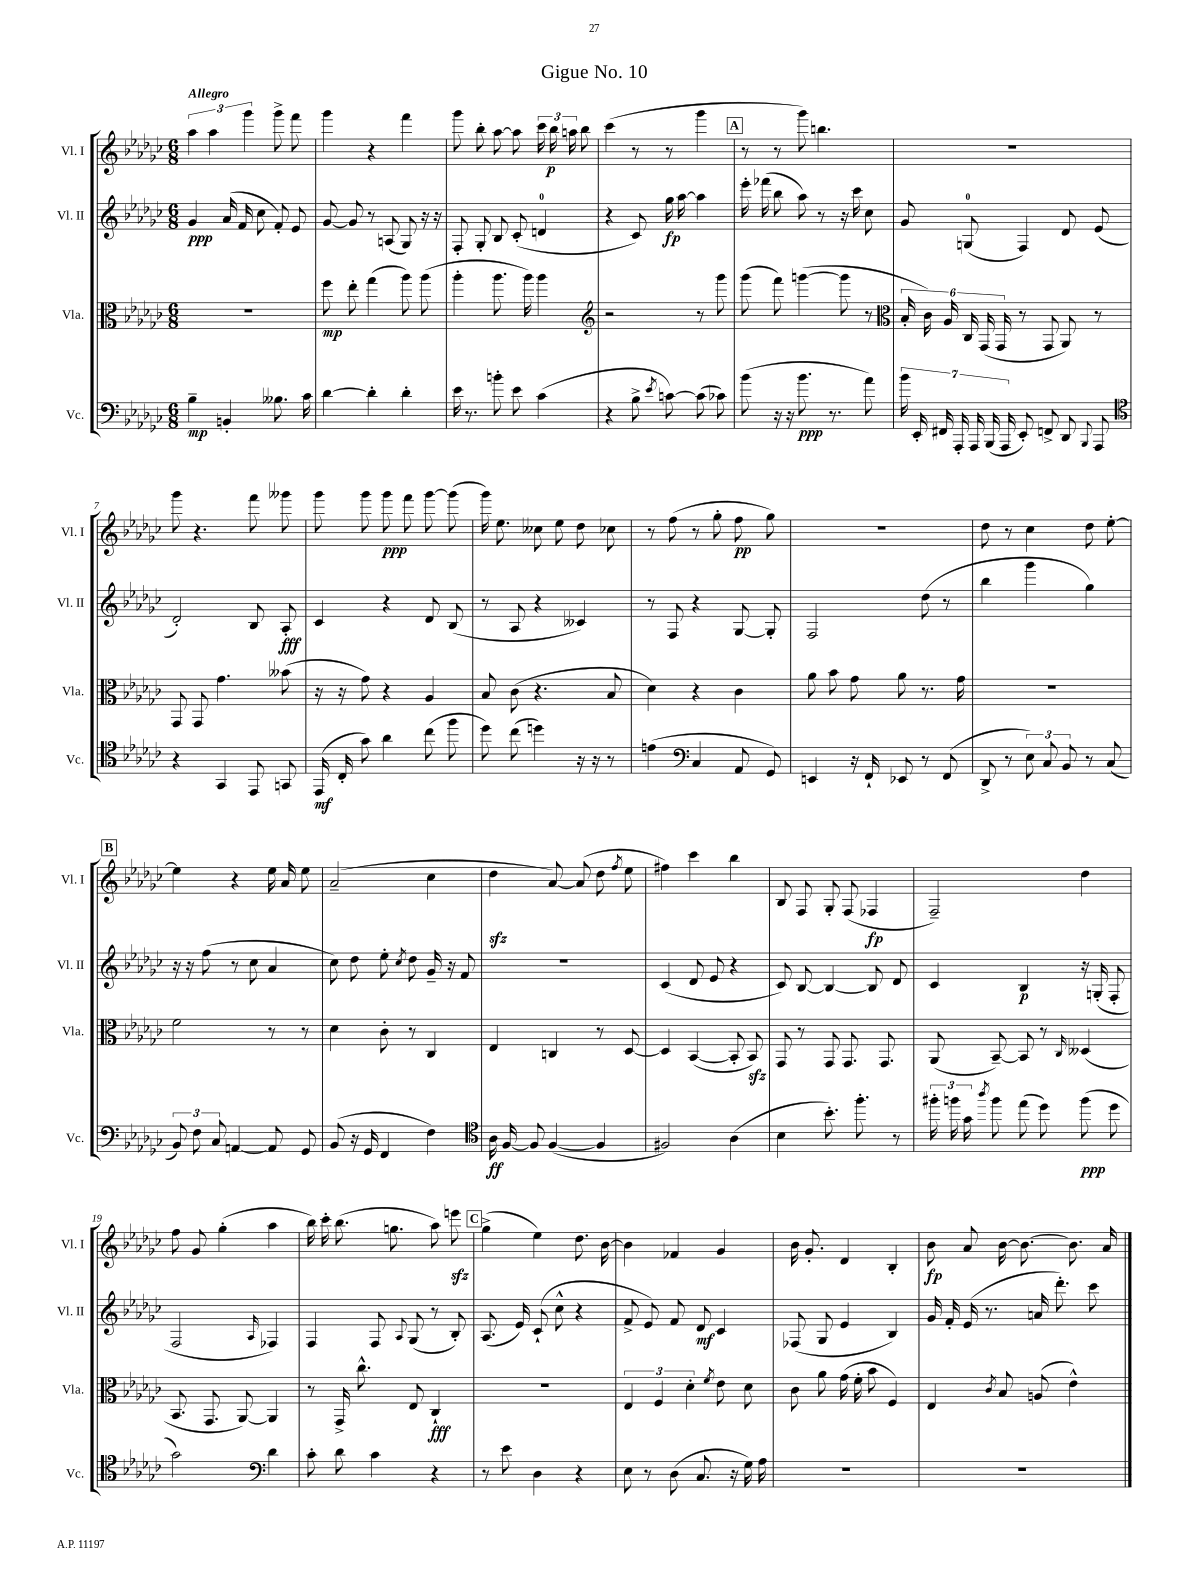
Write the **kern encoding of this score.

**kern	**kern	**kern	**kern
*staff4	*staff3	*staff2	*staff1
*clefF4	*clefC3	*clefG2	*clefG2
*k[b-e-a-d-g-c-]	*k[b-e-a-d-g-c-]	*k[b-e-a-d-g-c-]	*k[b-e-a-d-g-c-]
*M6/8	*M6/8	*M6/8	*M6/8
4B-~	2.r	4g-	6aa-
.	.	.	6aa-
4BB'	.	(16a-	.
.	.	16f	.
.	.	.	6ggg-
.	.	8cc-	.
8.B--	.	8f')	8ggg-^
.	.	8e-	8fff
16c-	.	.	.
=	=	=	=
[4d-	8ff	[8g-	4ggg-
.	8ee-'	8g-]	.
4d-']	(4gg-	8r	4r
.	.	(8A	.
4d-'	8aa-)	8G-)	4fff
.	(8aa-	16r	.
.	.	16r	.
=	=	=	=
16e-	4aa-'	8F'	8ggg-
8.r	.	.	.
.	.	8G-'	8bb-'
8b'	8.aa-	8B-	[8aa-
8e-	.	(8c-'	8aa-]
.	16aa-)	.	.
(4c-	4aa-	4d	24ccc-
.	.	.	24bb-
.	.	.	24aa
.	.	.	8bb-
=	=	=	=
*	*clefG2	*	*
4r	2r	4r	(4ccc-
8B-^	.	8c-)	8r
8qe-	.	.	.
[8c)	.	16gg-	8r
.	.	[16aa-	.
(8c]	8r	4aa-]	4ggg-
8c-)	8ggg-	.	.
=	=	=	=
(8b-	(8ggg-	16eee-'	8r
.	.	(16fff-	.
16r	8fff)	8bb-	8r
16r	.	.	.
8.b-	([4ggg	8aa-)	8ggg-)
.	.	8r	4.bb
8.r	.	.	.
.	8ggg]	16r	.
.	.	16ccc-	.
8a-)	8r	8cc-	.
=	=	=	=
*	*clefC3	*	*
28b-	24B-'	8g-	2.r
28EE-'	.	.	.
.	24c-)	.	.
28FF#	.	.	.
.	24A-	.	.
28AAA-'	.	.	.
.	24C-	(8G	.
28AAA-	.	.	.
.	(24GG-	.	.
(28BBB-	.	.	.
.	24GG-	.	.
28AAA-	.	.	.
8EE-')	8r	4F)	.
8FF^	8GG-	.	.
8DD-	8AA-)	8d-	.
8qqBBB-	.	.	.
8AAA-	8r	(8e-	.
=	=	=	=
*clefC4	*	*	*
4r	8GG-	2d-')	8ggg-
.	8GG-	.	4.r
4GG-	4.g-	.	.
8EE-	.	8B-	8fff
8GG	(8b--	8A-'	8ggg--
=	=	=	=
(16EE-	16r	4c-	8ggg-
16C-'	16r	.	.
8g-)	8g-)	.	8ggg-
4a-	4r	4r	8ggg-
.	.	.	8fff
(8cc-	4A-	8d-	[8ggg-
8ff	.	(8B-	(8ggg-]
=	=	=	=
8dd-)	8B-	8r	16ggg-)
.	.	.	8.ee-
(8cc-	(8c-	8A-	.
4dd)	4.r	4r	8cc--
.	.	.	8ee-
16r	.	4c--)	8dd-
16r	.	.	.
8r	8B-	.	8cc-
=	=	=	=
(4e	4d-)	8r	8r
.	.	8F	(8ff
*clefF4	*	*	*
4C-	4r	4r	8r
.	.	.	8gg-'
8AA-	4c-	[8G-	8ff
8GG-)	.	8G-']	8gg-)
=	=	=	=
4EE	8a-	2F	2.r
.	8b-	.	.
16r	8g-	.	.
16FF`	.	.	.
8EE-	8a-	.	.
8r	8.r	(8dd-	.
(8FF	.	8r	.
.	16g-	.	.
=	=	=	=
8DD-^	2.r	4bb-	8dd-
8r	.	.	8r
12E-)	.	4ggg-	4cc-
12C-	.	.	.
12BB-	.	.	.
8r	.	4gg-)	8dd-
(8C-	.	.	[8ee-'
=	=	=	=
12BB-)	2f	16r	4ee-]
.	.	16r	.
12F	.	.	.
.	.	(8ff	.
12C-	.	.	.
[4AA	.	8r	4r
.	.	8cc-	.
8AA]	8r	4a-	16ee-
.	.	.	16a-
8GG-	8r	.	8ee-
=	=	=	=
(8BB-	4d-	8cc-)	(2a-~
16r	.	8dd-	.
16GG-	.	.	.
4FF	8c-'	8ee-'	.
.	.	8qcc-	.
.	8r	8dd-	.
4F)	4C-	16g-~	4cc-
.	.	16r	.
.	.	8f	.
=	=	=	=
*clefC4	*	*	*
16A-	4E-	2.r	4dd-
[16F	.	.	.
8F]	.	.	.
([4F	4C	.	[8a-)
.	.	.	(8a-]
4F]	8r	.	8dd-
.	.	.	8qff
.	[8D-	.	8ee-
=	=	=	=
2F#)	4D-]	(4c-	4ff#)
.	([4BB-	8d-	4ccc-
.	.	8e-	.
(4A-	8BB-']	4r	4bb-
.	8BB-)	.	.
=	=	=	=
4B-	8GG-	8c-)	8B-
.	8r	[8B-	8F
8.b-')	8GG-	4B-_	8G-'
.	8.GG-	.	(8F
8.ff'	.	.	.
.	.	8B-]	4F-
.	8.GG-	.	.
8r	.	8d-	.
=	=	=	=
24ff#'	(8AA-	4c-	2F~)
24ff	.	.	.
24g-	.	.	.
8qaa-	.	.	.
8ff	[8BB-~)	.	.
(8ee-	8BB-]	4B-	.
8dd-)	8r	.	.
.	16qqC-	.	.
(8ff	(4D--	16r	4dd-
.	.	(16G'	.
8dd-	.	8F'	.
=	=	=	=
2g-)	8.BB-	2F	8ff
.	.	.	8g-
.	8.GG-	.	.
.	.	.	(4gg-'
.	[8AA-)	.	.
*clefF4	*	*	*
.	.	16qqA-	.
4d-	4AA-]	4F-)	4aa-
=	=	=	=
8c-'	8r	4F	16bb-)
.	.	.	16ccc-'
8d-	16GG-^	.	(8.bb-
.	8.cc-^^	.	.
4c-	.	8F	.
.	.	.	8.gg
.	.	8qqA-	.
.	8E-	(8G-	.
4r	4C-`	8r	8aa-)
.	.	8B-')	8eee
=	=	=	=
8r	2.r	(8.A-	(4gg-^
8e-	.	.	.
.	.	16e-)	.
4D-	.	(8c-`	4ee-)
.	.	8cc-^^	.
4r	.	4r	8.dd-
.	.	.	[16b-
=	=	=	=
8E-	6E-	8f^	4b-]
8r	.	8e-)	.
.	6F	.	.
(8D-	.	8f	4f-
.	6d-'	.	.
8.C-	.	8d-	.
.	8qf	.	.
.	8e-	4c-	4g-
16r	.	.	.
16G-)	8d-	.	.
16A-	.	.	.
=	=	=	=
2.r	8c-	(8F-	16b-
.	.	.	8.g-'
.	8a-	8G-	.
.	(16g-	4e-	4d-
.	16f'	.	.
.	8b-	.	.
.	4F)	4B-)	4B-'
=	=	=	=
2.r	4E-	16g-	8b-
.	.	16f'	.
.	.	(16e-	8a-
.	.	8.r	.
.	8qc-	.	.
.	8B-	.	[16b-
.	.	.	8.b-_
.	(8A	16a	.
.	.	8.ddd-')	.
.	4e-^^)	.	8.b-]
.	.	8ccc-	.
.	.	.	16a-
==	==	==	==
*-	*-	*-	*-
